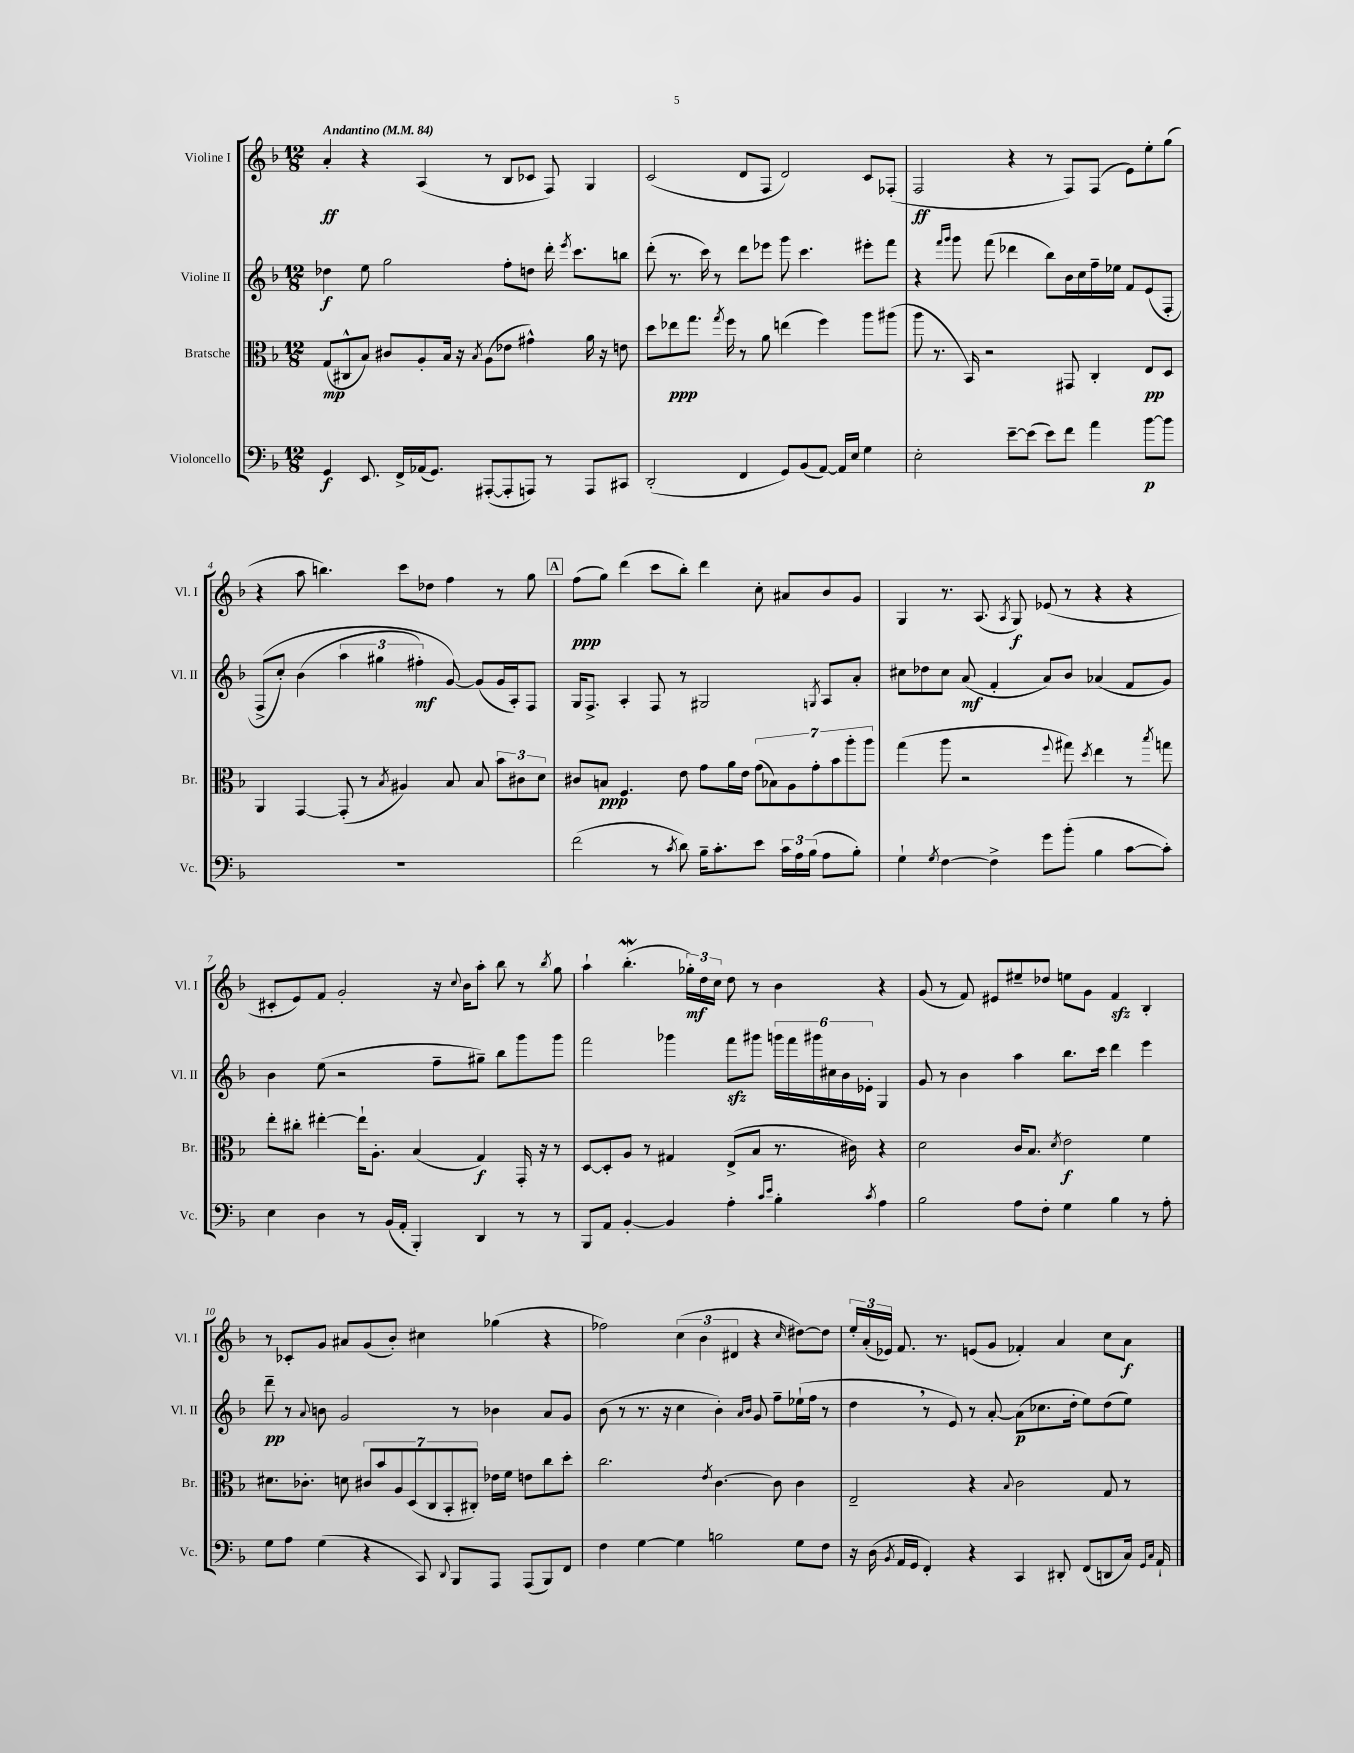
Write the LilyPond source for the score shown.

<<
\new StaffGroup <<
\new Staff = "s0" \with { instrumentName = "Violine I" shortInstrumentName = "Vl. I" } {
    \clef treble \key f \major \numericTimeSignature \time 12/8 \tempo "Andantino" 4 = 84
    \autoBeamOff a'4-.\ff r4 a4( r8 bes8[ ces'8] f8) g4 |
    c'2( d'8[ f8] d'2) c'8[ fes8]-.( |
    f2\ff r4 r8 f8[) f8]( e'8[) e''8-. g''8]( |
    r4 a''8 b''4.) c'''8[ des''8] f''4 r8 g''8 |
    \mark \markup { \box "A" } f''8[\ppp( g''8]) d'''4( c'''8[ bes''8]-.) d'''4 c''8-. ais'8[ bes'8 g'8] |
    g4 r8. a8.( \acciaccatura { a8 } g8\f) ees'8( r8 r4 r4 |
    cis'8[-. e'8) f'8] g'2-. r16 \appoggiatura { c''8 } bes'16[ a''8]-. bes''8 r8 \acciaccatura { bes''8 } g''8 |
    a''4-! bes''4.-.\mordent( \tuplet 3/2 { ges''16[-.\mf) d''16 c''16] } d''8 r8 bes'4 r4 |
    g'8( r8 f'8) eis'8[ eis''8-- des''8] e''8[ g'8] f'4\sfz bes4-. |
    r8 ces'8[-. g'8] ais'8[ g'8( bes'8]-.) cis''4 ges''4( r4 |
    fes''2) \tuplet 3/2 { c''4( bes'4 dis'4 } r4 \grace { c''16 } dis''8[~) dis''8] |
    \tuplet 3/2 { e''16[-. a'16-.( ees'16]) } f'8. r8. e'8[( g'8] fes'4-.) a'4 c''8[ a'8]\f \bar "|." |
}
\new Staff = "s1" \with { instrumentName = "Violine II" shortInstrumentName = "Vl. II" } {
    \clef treble \key f \major \numericTimeSignature \time 12/8
    \autoBeamOff des''4\f e''8 g''2 f''8[-. d''8] d'''16-. \acciaccatura { e'''8 } c'''8.[ b''8] |
    d'''8-.( r8. c'''16) r8 d'''8[ ees'''8] g'''8 c'''4. eis'''8[-. f'''8] |
    r4 \grace { f'''16[ g'''16] } g'''8 f'''8( des'''4 bes''8[) bes'16 c''16 f''16-- ees''16] f'8[ e'8( f8]-. |
    f8[->\( c''8]-.) bes'4( \tuplet 3/2 { a''4 gis''4 fis''4-.\mf) } g'8~\) g'8[( g'16 a16-.) f8] |
    \mark \markup { \box "A" } g16[ f8.]-> a4-. f8 r8 gis2 \acciaccatura { g8 } a8[ a'8]-. |
    cis''8[ des''8 cis''8] a'8\mf( f'4-. a'8[) bes'8] aes'4( f'8[ g'8]) |
    bes'4 e''8( r2 f''8[-- gis''8]--) bes''8[ g'''8 g'''8] |
    f'''2 ges'''4 f'''8[\sfz gis'''8] \tuplet 6/4 { g'''16[ f'''16 gis'''16 cis''16 bes'16 ees'16]-. } g4 |
    g'8 r8 bes'4 a''4 bes''8.[ c'''16] d'''4 e'''4 |
    d'''8--\pp r8 \appoggiatura { a'8 } b'8 g'2 r8 bes'4 a'8[ g'8] |
    bes'8( r8 r8. r16 c''4 bes'4-.) \grace { a'16[ bes'16] } g'8 f''8[-- ees''16-!( f''16] r8 |
    d''4 \breathe r8 e'8) r8 a'8~-. a'8[\p( ces''8. d''16]-. e''8[) d''8( e''8]) \bar "|." |
}
\new Staff = "s2" \with { instrumentName = "Bratsche" shortInstrumentName = "Br." } {
    \clef alto \key f \major \numericTimeSignature \time 12/8
    \autoBeamOff g8[\mp( cis8-^ bes8]) cis'8[ a8-. bes16] r16 \acciaccatura { bes8 } a8[( ees'8] gis'4-^) a'16 r16 e'8 |
    d''8[ ees''8\ppp g''8.] \acciaccatura { g''8 } f''16 r8 a'8 e''4( f''4) a''8[ ais''8]( |
    a''8 r8. bes,16) r2 gis,8 c4-. e8[\pp d8] |
    a,4 g,4~ g,8-.( r8 \acciaccatura { bes8 } ais4) bes8 bes8 \tuplet 3/2 { bes'8[ cis'8 d'8] } |
    \mark \markup { \box "A" } cis'8[ b8]\ppp f4. e'8 g'8[ a'16 e'16] \tuplet 7/4 { g'8[( bes8) a8 g'8-. bes'8 a''8-. a''8] } |
    g''4( a''8 r2 \appoggiatura { f''8 } gis''8) \acciaccatura { d''8 } e''4 r8 \acciaccatura { bes''8 } g''8 |
    e''8[-. cis''8]-. eis''4~-. eis''16[-! a8.]-. bes4( g4\f) g,16-. r16 r8 |
    d8[~ d8-. a8] r8 gis4 e8[->( bes8] r8. cis'16) r4 |
    d'2 c'16[ bes8.] \acciaccatura { d'8 } e'2\f f'4 |
    dis'8.[ ces'8.]-. d'8 \tuplet 7/4 { cis'8[ bes'8 a8 d8( c8 bes,8-. cis8]-.) } ees'16[ f'16] e'8[ c''8 d''8]-. |
    c''2. \acciaccatura { e'8 } c'4.~ c'8 c'4 |
    e2-- r4 \appoggiatura { bes8 } c'2 g8 r8 \bar "|." |
}
\new Staff = "s3" \with { instrumentName = "Violoncello" shortInstrumentName = "Vc." } {
    \clef bass \key f \major \numericTimeSignature \time 12/8
    \autoBeamOff g,4\f e,8. f,16[-> aes,16( g,8.]) ais,,8[~-.( ais,,8-. a,,8]) r8 a,,8[ cis,8] |
    d,2-.( f,4 g,8[) bes,8( a,8]~) a,16[ e16] g4 |
    e2-. e'8[~-- e'8]( e'8[) f'8] a'4 bes'8[~\p bes'8] |
    R1. |
    \mark \markup { \box "A" } f'2( r8 \acciaccatura { c'8 } d'8) bes16[-- c'8.-. e'8] \tuplet 3/2 { c'16[ a16 bes16]( } a8[ bes8]-.) |
    g4-! \acciaccatura { g8 } f4~ f4-> g'8[ bes'8]-.( bes4 c'8[~ c'8]-.) |
    e4 d4 r8 bes,16[( a,16]-. bes,,4-.) d,4 r8 r8 |
    bes,,8[ a,8] bes,4~-. bes,4 a4-. \grace { c'16[ e'16] } bes4-. \acciaccatura { c'8 } a4 |
    bes2 a8[ f8]-. g4 bes4 r8 a8-. |
    g8[ a8] g4( r4 c,8) \appoggiatura { d,8 } bes,,8[ a,,8] a,,8[( bes,,8) f,8] |
    f4 g4~ g4 b2 g8[ f8] |
    r16 d16( \acciaccatura { bes,8 } a,16[ g,16] f,4-.) r4 c,4 dis,8-. f,8[( d,8 c16]) \grace { g,16[ c16] } a,16-! \bar "|." |
}
>>
>>
